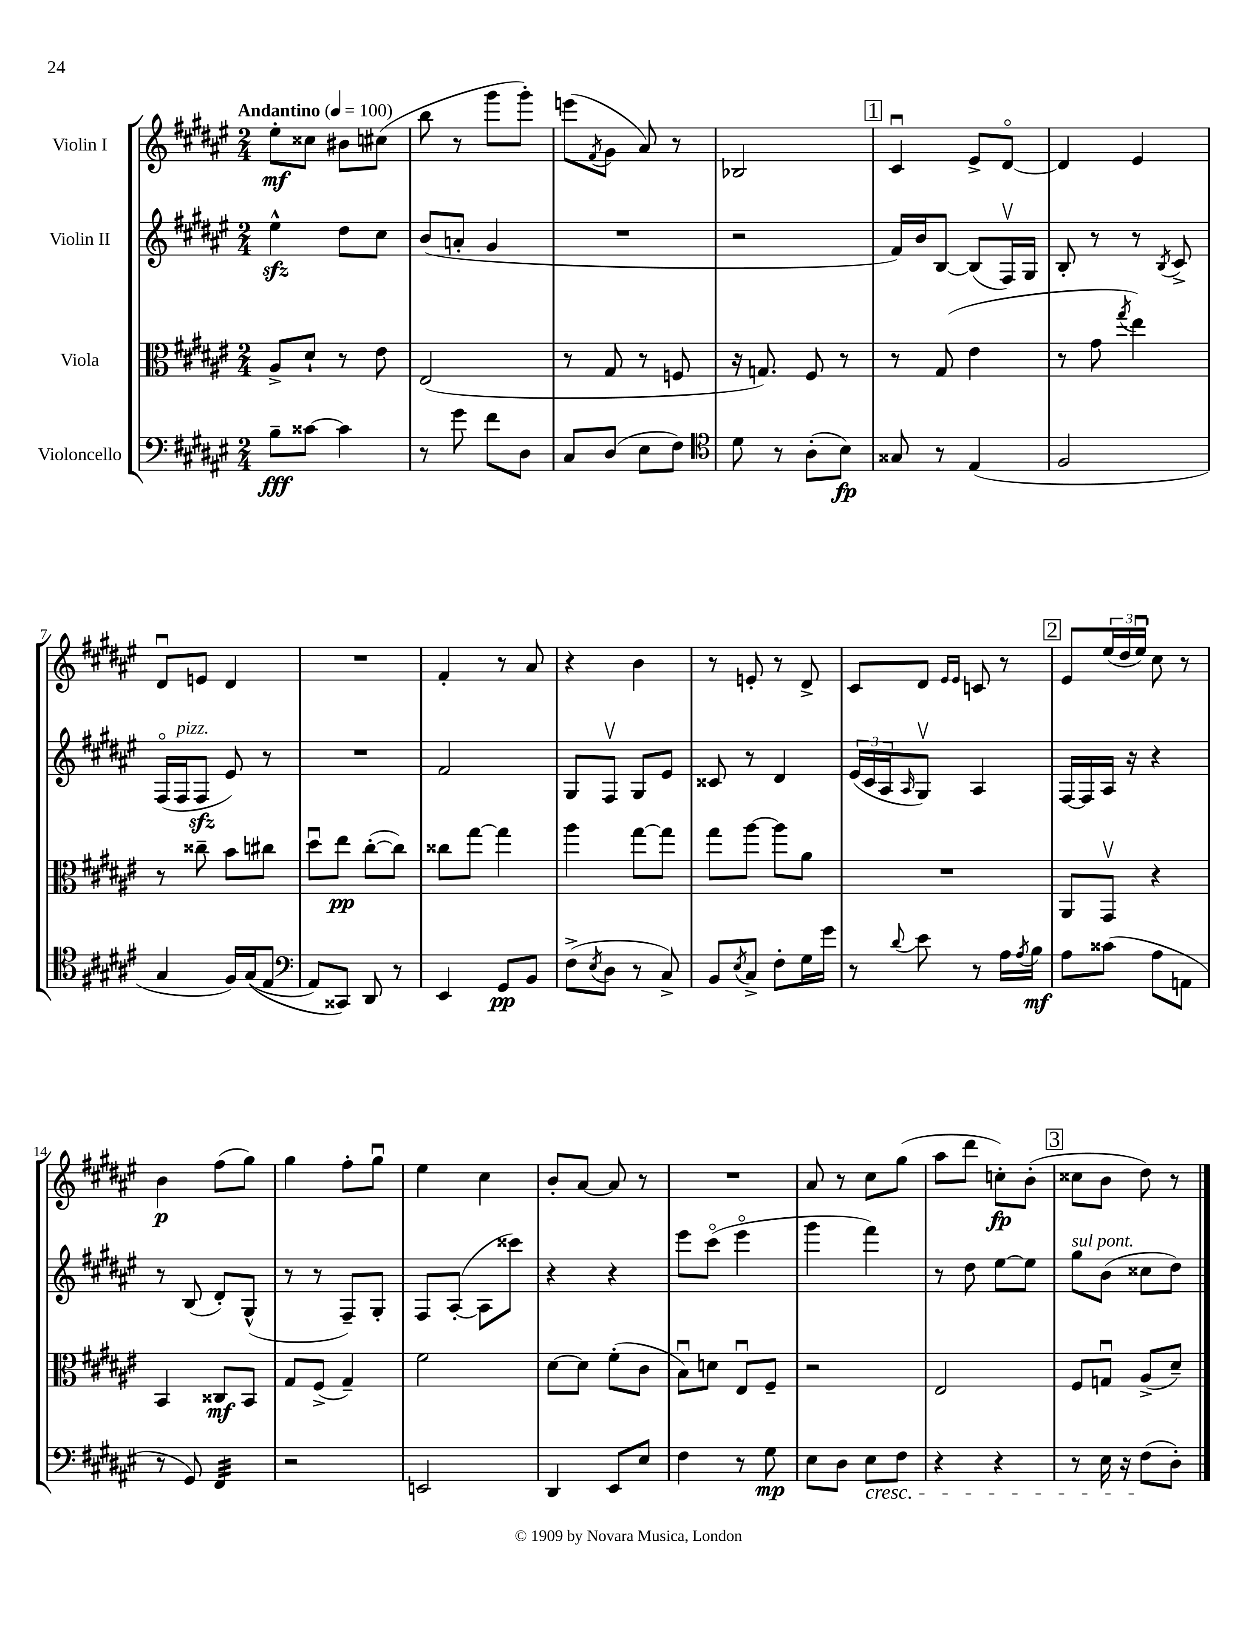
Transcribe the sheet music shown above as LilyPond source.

<<
\new StaffGroup <<
\new Staff = "s0" \with { instrumentName = "Violin I" } {
    \clef treble \key fis \major \numericTimeSignature \time 2/4 \tempo "Andantino" 4 = 100
    eis''8-.\mf cisis''8 bis'8 cis''8( |
    b''8 r8 gis'''8 gis'''8-.) |
    e'''8( \acciaccatura { fis'8 } gis'8 ais'8) r8 |
    bes2 |
    \mark \markup { \box "1" } cis'4\downbow eis'8-> dis'8~\flageolet |
    dis'4 eis'4 |
    dis'8\downbow e'8 dis'4 |
    R2 |
    fis'4-. r8 ais'8 |
    r4 b'4 |
    r8 e'8-. r8 dis'8-> |
    cis'8 dis'8 \grace { eis'16 eis'16 } c'8 r8 |
    \mark \markup { \box "2" } eis'8 \tuplet 3/2 { eis''16( dis''16 eis''16\downbow) } cis''8 r8 |
    b'4\p fis''8( gis''8) |
    gis''4 fis''8-. gis''8\downbow |
    eis''4 cis''4 |
    b'8-. ais'8~ ais'8 r8 |
    R2 |
    ais'8 r8 cis''8 gis''8( |
    ais''8 dis'''8 c''8-.\fp) b'8-.( |
    \mark \markup { \box "3" } cisis''8 b'8 dis''8) r8 \bar "|." |
}
\new Staff = "s1" \with { instrumentName = "Violin II" } {
    \clef treble \key fis \major \numericTimeSignature \time 2/4
    eis''4-^\sfz dis''8 cis''8 |
    b'8( a'8-. gis'4 |
    R2 |
    r2 |
    \mark \markup { \box "1" } fis'16) b'16 b8~ b8( fis16\upbow) gis16 |
    b8-. r8 r8 \acciaccatura { b8 } cis'8-> |
    fis16\flageolet( fis16^\markup { \italic "pizz." } fis8\sfz eis'8) r8 |
    R2 |
    fis'2 |
    gis8 fis8\upbow gis8 eis'8 |
    cisis'8 r8 dis'4 |
    \tuplet 3/2 { eis'16( cis'16 ais16 } \grace { ais16 } gis8\upbow) ais4 |
    \mark \markup { \box "2" } fis16~ fis16 ais16 r16 r4 |
    r8 b8( dis'8-.) gis8-^( |
    r8 r8 fis8--) gis8-. |
    fis8 ais8~-.( ais8 cisis'''8) |
    r4 r4 |
    eis'''8 cis'''8\flageolet( eis'''4\flageolet |
    gis'''4 fis'''4) |
    r8 dis''8 eis''8~ eis''8 |
    \mark \markup { \box "3" } gis''8^\markup { \italic "sul pont." } b'8( cisis''8 dis''8) \bar "|." |
}
\new Staff = "s2" \with { instrumentName = "Viola" } {
    \clef alto \key fis \major \numericTimeSignature \time 2/4
    ais8-> dis'8-! r8 eis'8 |
    eis2( |
    r8 gis8 r8 f8 |
    r16 g8.) fis8 r8 |
    \mark \markup { \box "1" } r8 gis8( eis'4 |
    r8 gis'8 \acciaccatura { gis''8 } eis''4) |
    r8 cisis''8-- b'8 cis''8 |
    dis''8\downbow eis''8\pp cis''8~-.( cis''8) |
    cisis''8 gis''8~ gis''4 |
    ais''4 gis''8~ gis''8 |
    gis''8 ais''8~ ais''8 ais'8 |
    R2 |
    \mark \markup { \box "2" } ais,8 gis,8\upbow r4 |
    b,4 cisis8\mf b,8 |
    gis8 fis8->( gis4--) |
    fis'2 |
    dis'8~ dis'8 fis'8-.( cis'8 |
    b8\downbow) d'8 eis8\downbow fis8-- |
    r2 |
    eis2 |
    \mark \markup { \box "3" } fis8 g8\downbow ais8->( dis'8--) \bar "|." |
}
\new Staff = "s3" \with { instrumentName = "Violoncello" } {
    \clef bass \key fis \major \numericTimeSignature \time 2/4
    b8--\fff cisis'8~ cisis'4 |
    r8 gis'8 fis'8 dis8 |
    cis8 dis8( eis8 fis8) |
    \clef tenor dis'8 r8 ais8-.( b8\fp) |
    \mark \markup { \box "1" } gisis8 r8 eis4( |
    fis2 |
    gis4 fis16) gis16(\( eis8 |
    \clef bass ais,8) cisis,8\) dis,8 r8 |
    eis,4 gis,8\pp b,8 |
    fis8->( \acciaccatura { eis8 } dis8 r8 cis8->) |
    b,8 \acciaccatura { eis8 } cis8-> fis8-. gis16 gis'16 |
    r8 \appoggiatura { dis'8 } eis'8 r8 ais16 \acciaccatura { ais8 } b16\mf |
    \mark \markup { \box "2" } ais8 cisis'8( ais8 a,8 |
    r8 gis,8) fis,4:32 |
    r2 |
    e,2 |
    dis,4 eis,8 eis8 |
    fis4 r8 gis8\mp |
    eis8 dis8 eis8\cresc fis8 |
    r4 r4 |
    \mark \markup { \box "3" } r8 eis16 r16 fis8\!( dis8-.) \bar "|." |
}
>>
>>
